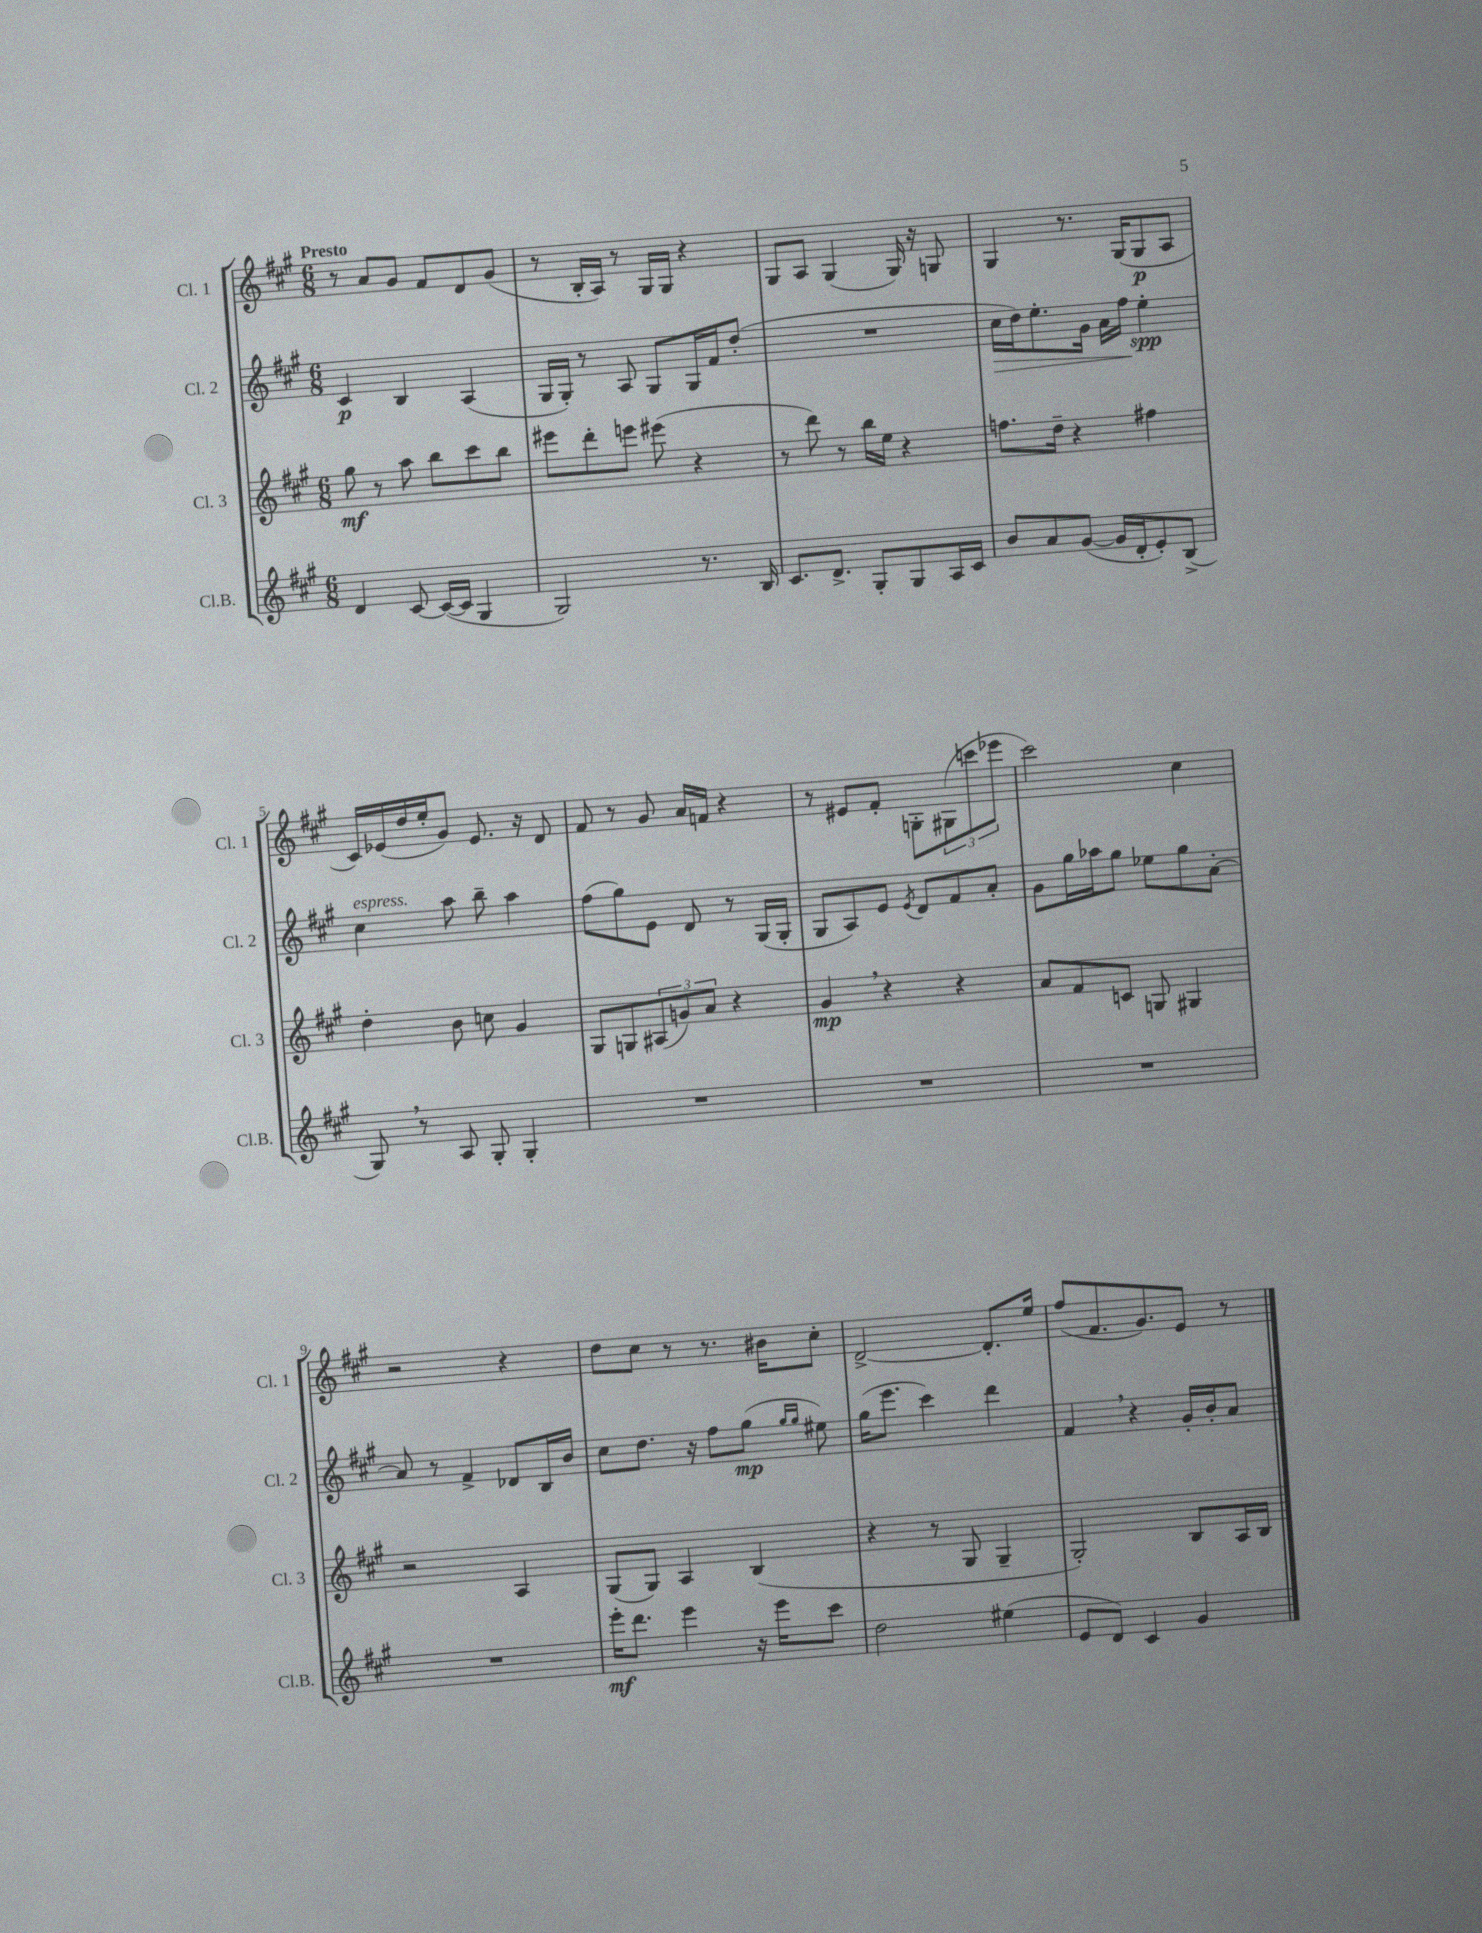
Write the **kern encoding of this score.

**kern	**kern	**kern	**kern
*staff4	*staff3	*staff2	*staff1
*clefG2	*clefG2	*clefG2	*clefG2
*k[f#c#g#]	*k[f#c#g#]	*k[f#c#g#]	*k[f#c#g#]
*M6/8	*M6/8	*M6/8	*M6/8
4d	8gg#	4c#	8r
.	8r	.	8a
[8c#	8aa	4B	8g#
(16c#_	8bb	.	8f#
16c#]	.	.	.
4G#	8ccc#	(4A	8d
.	8bb	.	(8g#
=	=	=	=
2G#)	8eee#	16G#	8r
.	.	16G#')	.
.	8ddd'	8r	16B'
.	.	.	16A)
.	8eee	8A	8r
.	(8eee#	8G#	16G#
.	.	.	16G#
8.r	4r	16G#	4r
.	.	16f#	.
.	.	(8dd'	.
16B	.	.	.
=	=	=	=
8.c#	8r	2.r	8G#
.	8ddd)	.	8A
8.d^	.	.	.
.	8r	.	(4G#
8G#'	16bb	.	.
.	16ee	.	.
8G#	4r	.	16G#)
.	.	.	16r
16A	.	.	8G
16c#	.	.	.
=	=	=	=
8b	8.ff	16cc#	4G#
.	.	16dd)	.
8a	.	8.ee'	.
.	16dd~	.	.
([8g#	4r	.	8.r
.	.	16g#	.
16g#]	.	16a	.
16d'	.	16ff#	(16G#
8e')	4ff#	4ee'	8G#
(8B^	.	.	8A
=	=	=	=
8G#)	4dd'	4cc#	16c#)
.	.	.	(16e-
8r	.	.	16dd
.	.	.	16ee'
8A	8b	8aa	8g#)
8G#'	8cc	8bb~	8.e-
4G#'	4g#	4aa	.
.	.	.	16r
.	.	.	8d
=	=	=	=
2.r	8G#	(8ff#	8f#
.	8G	8gg#)	8r
.	(12A#	8e	8g#
.	12g)	.	.
.	.	8d	16a
.	12a	.	.
.	.	.	16f
.	4r	8r	4r
.	.	(16G#	.
.	.	16G#'	.
=	=	=	=
2.r	4g#	8G#	8r
.	.	8A)	8e#
.	4r	8e	8f#'
.	.	8qe	.
.	.	8d	8G'
.	4r	8f#	(12G#
.	.	.	12ccc
.	.	8a'	.
.	.	.	12eee-
=	=	=	=
2.r	8a	8g#	2ccc#)
.	8f#	16gg#	.
.	.	16aa-	.
.	8c	8gg#	.
.	8G	8ee-	.
.	4G#	8gg#	4cc#
.	.	[8a'	.
=	=	=	=
2.r	2r	8a]	2r
.	.	8r	.
.	.	4f#^	.
.	4A	8d-	4r
.	.	16B	.
.	.	16b	.
=	=	=	=
16eee'	(8G#	8cc#	8dd
8.ddd	.	.	.
.	8G#)	8.dd	8cc#
4eee	4A	.	8r
.	.	16r	.
.	.	8ff#	8.r
16r	(4B	(8gg#	.
16eee	.	.	16b#
.	.	16qqgg#	.
.	.	16qqgg#	.
8ccc#	.	8ee#)	8cc#'
=	=	=	=
2dd	4r	(16gg#	[2d^
.	.	8.eee	.
.	8r	4ccc#)	.
.	8G#	.	.
(4ee#	4G#~	4ddd	8.d']
.	.	.	16ee
=	=	=	=
8e	2G#')	4f#	(8ff#
8d)	.	.	8.f#
4c#	.	4r	.
.	.	.	8.g#)
4g#	8B	16g#'	8e
.	.	16b'	.
.	16A	8a	8r
.	16B	.	.
==	==	==	==
*-	*-	*-	*-
